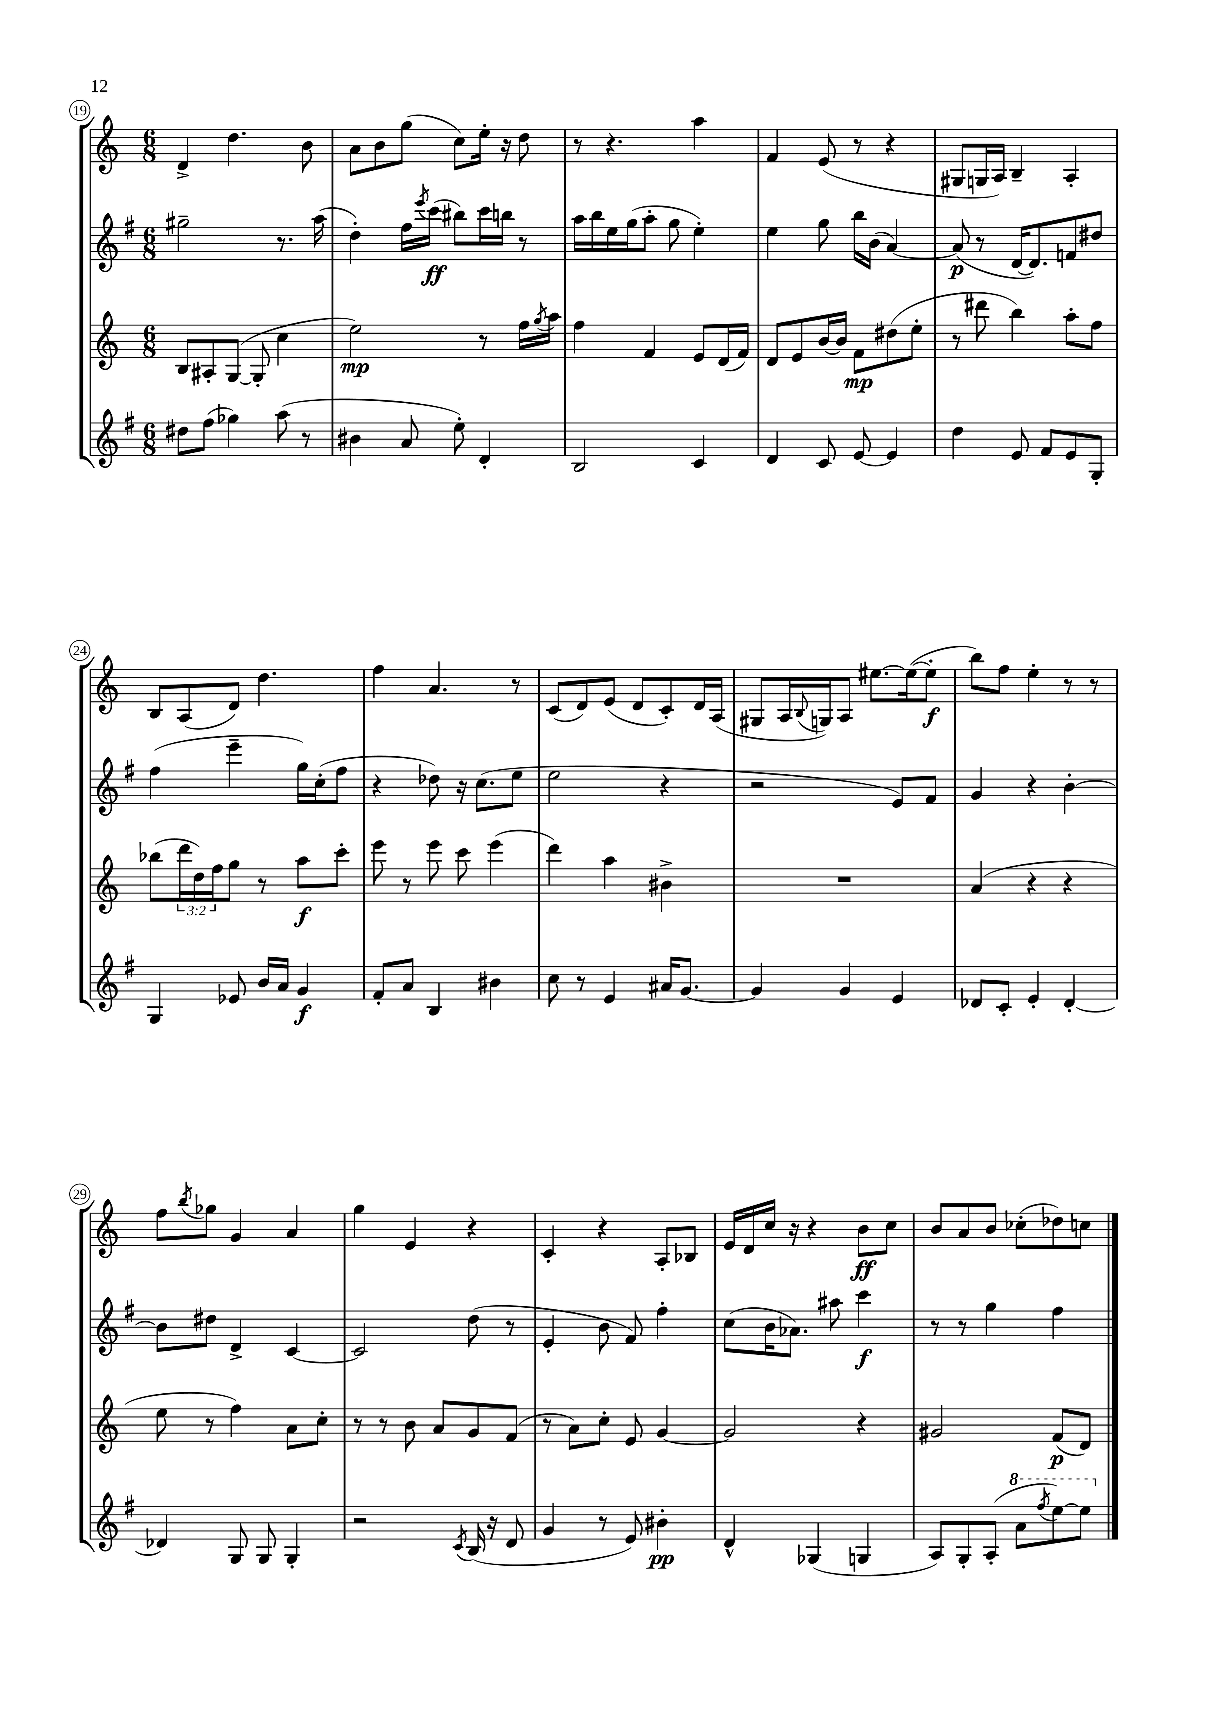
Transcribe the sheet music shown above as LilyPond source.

<<
\new StaffGroup <<
\new Staff = "s0" {
    \clef treble \key c \major \numericTimeSignature \time 6/8
    d'4-> d''4. b'8 |
    a'8 b'8 g''8( c''8) e''16-. r16 d''8 |
    r8 r4. a''4 |
    f'4 e'8( r8 r4 |
    gis8 g16 a16) b4-- a4-. |
    b8 a8( d'8) d''4. |
    f''4 a'4. r8 |
    c'8( d'8) e'8( d'8 c'8-.) d'16 a16( |
    gis8 a16 \appoggiatura { b8 } g16) a8 eis''8.~ eis''16~( eis''8-.\f |
    b''8) f''8 e''4-. r8 r8 |
    f''8 \acciaccatura { b''8 } ges''8 g'4 a'4 |
    g''4 e'4 r4 |
    c'4-. r4 a8-. bes8 |
    e'16 d'16 c''16 r16 r4 b'8\ff c''8 |
    b'8 a'8 b'8 ces''8-.( des''8) c''8 \bar "|." |
}
\new Staff = "s1" {
    \clef treble \key g \major \numericTimeSignature \time 6/8
    gis''2-- r8. a''16( |
    d''4-.) fis''16 \acciaccatura { e'''8 } c'''16\ff( bis''8) c'''16 b''16 r8 |
    a''16 b''16 e''16 g''16( a''8-. g''8 e''4-.) |
    e''4 g''8 b''16 b'16( a'4~) |
    a'8\p( r8 d'16~ d'8.) f'8 dis''8 |
    fis''4( e'''4-- g''16) c''16-.( fis''8 |
    r4 des''8) r16 c''8.( e''8 |
    e''2 r4 |
    r2 e'8) fis'8 |
    g'4 r4 b'4~-. |
    b'8 dis''8 d'4-> c'4~ |
    c'2 d''8( r8 |
    e'4-. b'8 fis'8) fis''4-. |
    c''8( b'16 aes'8.) ais''8 c'''4\f |
    r8 r8 g''4 fis''4 \bar "|." |
}
\new Staff = "s2" {
    \clef treble \key c \major \numericTimeSignature \time 6/8 \override Staff.TupletNumber.text = #tuplet-number::calc-fraction-text
    b8 ais8-. g8~( g8-. c''4 |
    e''2\mp) r8 f''16 \acciaccatura { g''8 } a''16 |
    f''4 f'4 e'8 d'16( f'16) |
    d'8 e'8 b'16~ b'16 f'8\mp dis''8( e''8-. |
    r8 dis'''8 b''4) a''8-. f''8 |
    bes''8( \tuplet 3/2 { d'''16 d''16) f''16 } g''8 r8 a''8\f c'''8-. |
    e'''8 r8 e'''8 c'''8 e'''4( |
    d'''4) a''4 bis'4-> |
    R2. |
    a'4( r4 r4 |
    e''8 r8 f''4) a'8 c''8-. |
    r8 r8 b'8 a'8 g'8 f'8( |
    r8 a'8) c''8-. e'8 g'4~ |
    g'2 r4 |
    gis'2 f'8\p( d'8) \bar "|." |
}
\new Staff = "s3" {
    \clef treble \key g \major \numericTimeSignature \time 6/8
    dis''8 fis''8( ges''4) a''8( r8 |
    bis'4 a'8 e''8-.) d'4-. |
    b2 c'4 |
    d'4 c'8 e'8~ e'4 |
    d''4 e'8 fis'8 e'8 g8-. |
    g4 ees'8 b'16 a'16 g'4\f |
    fis'8-. a'8 b4 bis'4 |
    c''8 r8 e'4 ais'16 g'8.~ |
    g'4 g'4 e'4 |
    des'8 c'8-. e'4-. des'4~-. |
    des'4 g8 g8 g4-. |
    r2 \acciaccatura { c'8 } b16( r16 d'8 |
    g'4 r8 e'8) bis'4-.\pp |
    d'4-^ ges4( g4 |
    a8) g8-. a8-.( \ottava #1 a''8 \acciaccatura { fis'''8 } e'''8~) e'''8 \ottava #0 \bar "|." |
}
>>
>>
\layout { \context { \Score currentBarNumber = #19 \override BarNumber.stencil = #(make-stencil-circler 0.1 0.3 ly:text-interface::print) } }
